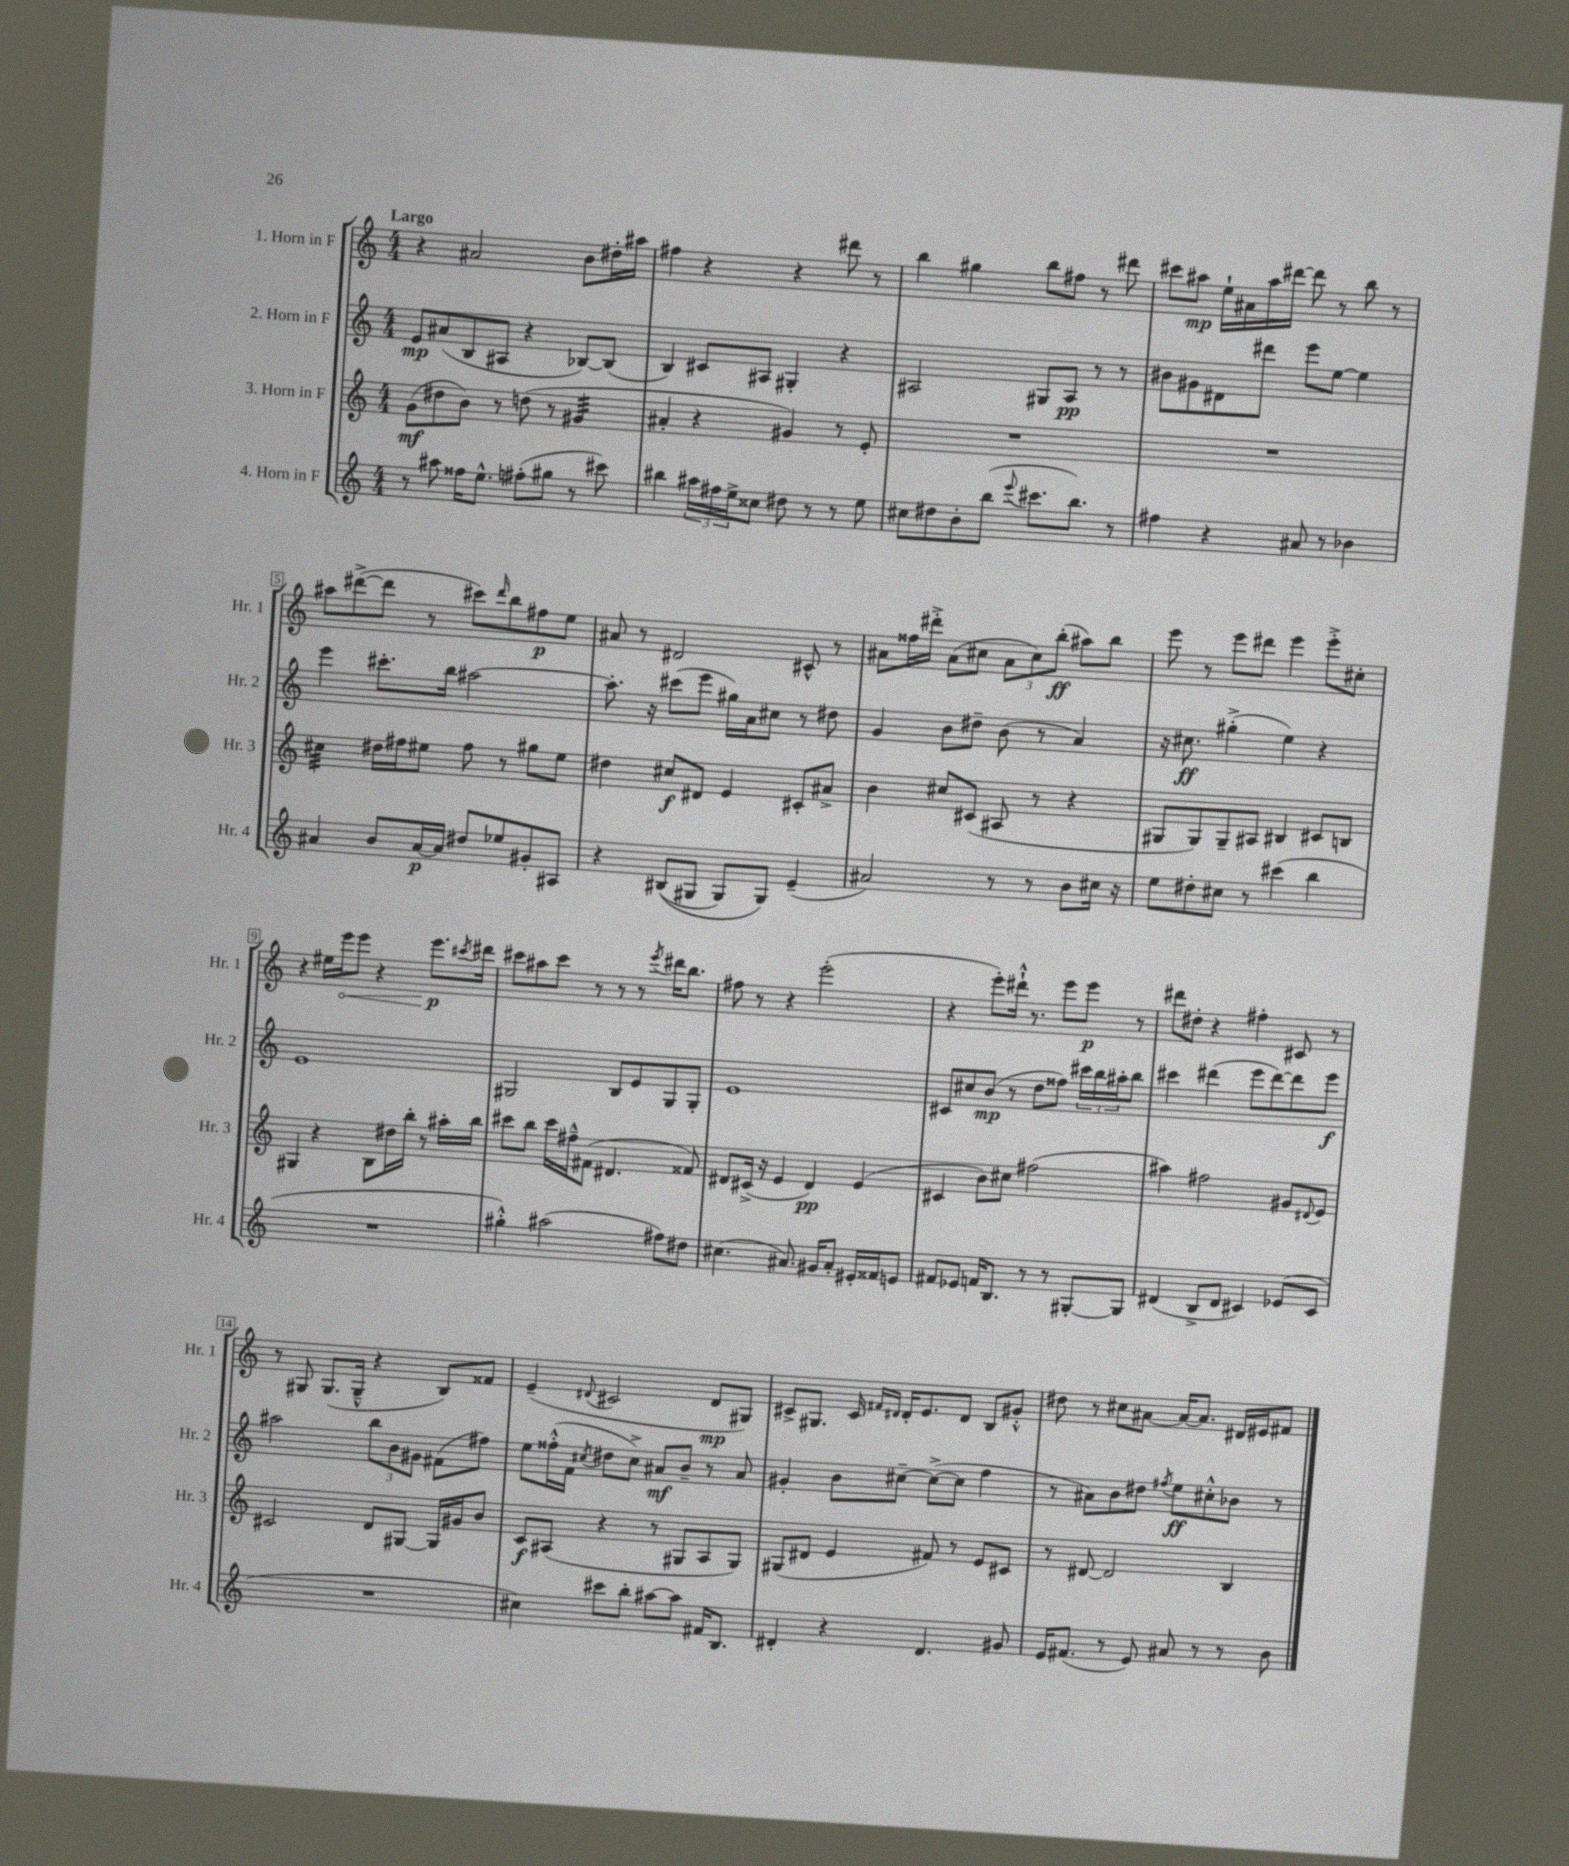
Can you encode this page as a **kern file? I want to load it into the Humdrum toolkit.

**kern	**kern	**kern	**kern
*staff4	*staff3	*staff2	*staff1
*clefG2	*clefG2	*clefG2	*clefG2
*k[]	*k[]	*k[]	*k[]
*M4/4	*M4/4	*M4/4	*M4/4
8r	(8g	8e	4r
8aa#	8dd#	(8a#	.
16ff##	8b)	8B	2a#
8.ee^^	.	.	.
.	8r	8A#	.
(8ff#'	(8dd	4r	.
8gg#	8r	.	.
8r	4g#	[8B-)	8b
8ccc#)	.	(8B-]	16dd#'
.	.	.	16aa#
=	=	=	=
4bb#	4a#'	4B)	4ff#
24aa#	4r	8c#	4r
24ff#	.	.	.
24ee^	.	.	.
8cc##	.	8A#	.
8dd#	4g#)	4G#'	4r
8r	.	.	.
8r	8r	4r	8ddd#
8ee	8e'	.	8r
=	=	=	=
8cc#	1r	2A#	4bb
8dd#	.	.	.
8b'	.	.	4gg#
(8bb	.	.	.
8qqeee	.	.	.
8.ccc#	.	8G#	8bb
.	.	8A#	8ff#
8.bb)	.	.	.
.	.	8r	8r
8r	.	8r	8ddd#
=	=	=	=
4ff#	1r	8b#	8ccc#
.	.	8g#	8aa#
4r	.	8d#	16ee`
.	.	.	16a#
.	.	8ddd#	16aa#
.	.	.	[16ddd#
8a#	.	8eee	8ddd#]
8r	.	[8ee	8r
4b-	.	4ee]	8bb
.	.	.	8r
=	=	=	=
4a#	4cc#	4eee	8aa#
.	.	.	([8ddd#^
8b	16dd#	8.ccc#'	8ddd#]
.	16ff#	.	.
[16a#	8ee#	.	8r
16a#]	.	16bb	.
8dd#	8ff#	[2aa#	8ccc#)
.	.	.	16qqddd#
8ee-	8r	.	8bb
8g#'	8gg#	.	8ff#
8A#	8ee#	.	8ee
=	=	=	=
4r	4dd#	8.aa#']	8a#
.	.	.	8r
.	.	16r	.
&((8B#	8cc#	(8ccc#	2d#
8G#	8d#	8eee	.
8G#)	4e	16gg#)	.
.	.	16a	.
8G#&)	.	8cc#	.
(4e~	8c#'	8r	8c#^^
.	8a#^	8dd#	8r
=	=	=	=
2a#)	4b	4g	8a#
.	.	.	16ff##
.	.	.	16ddd#'^
.	8cc#	8b	(8a#
.	(8c#	8dd#~	8cc#
8r	8A#	(8b	12a#
.	.	.	12cc#)
8r	8r	8r	.
.	.	.	(12bb'
8b	4r	4a)	8aa#)
16cc#	.	.	8bb
16r	.	.	.
=	=	=	=
8ee	8G#	16r	8eee
.	.	8.cc#	.
8dd#'	8G#)	.	8r
8cc#	8G#~	(4gg#'^	8eee
8r	8A#	.	8ddd#
(4ccc#	4B#	4ee)	4eee
4bb	8c#	4r	8eee'^
.	8B	.	8cc#'
=	=	=	=
1r	4G#	1e	4r
.	4r	.	16ee#
.	.	.	16eee
.	.	.	8eee
.	8B	.	4r
.	16dd#	.	.
.	16bb'	.	.
.	8r	.	8.eee
.	16aa#'	.	.
.	.	.	8qccc#
.	16bb	.	16ddd#
=	=	=	=
4gg#'^^)	8ccc#	2G#	8ccc#
.	8bb	.	8aa#
(2aa#	16ccc#	.	8ccc#
.	16ff#~^^	.	.
.	(8f#	.	8r
.	4.d#	8B	8r
.	.	8e	8r
.	.	.	8qeee
8ff#)	.	8G#	16ddd#
.	.	.	8.bb
8dd#	8f##)	8G#'	.
=	=	=	=
(4.cc#	8d#	1e	8ff#
.	(16c#^	.	8r
.	16r	.	.
.	4e	.	4r
8.a#)	.	.	.
.	4d#)	.	(2eee'
16g#	.	.	.
8a#'	.	.	.
16e#'	(4e	.	.
16f##	.	.	.
8e	.	.	.
=	=	=	=
8f#	4c#	8c#	4r
8e-	.	8cc#	.
16f	8b)	(8b	8eee')
8.B	.	.	.
.	8cc#	8r	16ddd#`^^
.	.	.	8.r
8r	(2ff#	8dd	.
8r	.	8ff##)	8eee
[8G#'	.	24ccc#	8eee
.	.	24bb	.
.	.	24aa#'	.
8G#]	.	8bb	8r
=	=	=	=
(4d#	4aa#)	4ccc#	8ddd#
.	.	.	8dd#'
8B^	2ff#	(4ddd#	4r
8d#	.	.	.
4c#)	.	8eee	4ff#'
.	.	[8ddd#)	.
(8e-	8g#	8ddd#]	8c#
.	8qqd#	.	.
8c#	8e	8eee	8r
=	=	=	=
1r	2c#	2aa#	8r
.	.	.	8G#
.	.	.	(8.G#
.	.	.	16G#~^^
.	8d	12bb	4r
.	.	12b	.
.	[8G#	.	.
.	.	12g#	.
.	16G#]	(8f#	8B)
.	16g#	.	.
.	8b	8ff#)	8f##
=	=	=	=
4cc#)	8c	8ee	(4e~
.	(8A#	(16ff##'^^	.
.	.	16f	.
.	.	8qcc#	8qqd#
8ccc#	4r	8dd#	2c#
8bb'	.	8cc#^)	.
[8aa#	8r	8a#	.
8aa#]	8G#	8b~	.
16f#	8A#	8r	8d#
8.B	.	.	.
.	8G#)	8a#	8G#)
=	=	=	=
4d#'	(8G#	4g#'	8c#^
.	8d#	.	8.G#
4r	4e	8b	.
.	.	.	16c#
.	.	.	16qqf#
.	.	.	16qqd#
.	.	[8cc#~	16d#'
.	.	.	8.e
4.d#	8f#)	(8cc#^_	.
.	8r	8cc#]	8d#
.	8e	4ff	8B
8g#	8c#	.	8g#'^^
=	=	=	=
16e	8r	8r	8dd#
(8.f#	.	.	.
.	[8d#	8a#)	8r
8r	2d#]	8b	8cc#
8e)	.	8dd#	[8a#
.	.	8qff#	.
8a#	.	8ee	16a#_
.	.	.	8.a#]
8r	.	8cc#'^^	.
8r	4B	8b-	16d#
.	.	.	16e#
8b	.	8r	8f#
==	==	==	==
*-	*-	*-	*-
